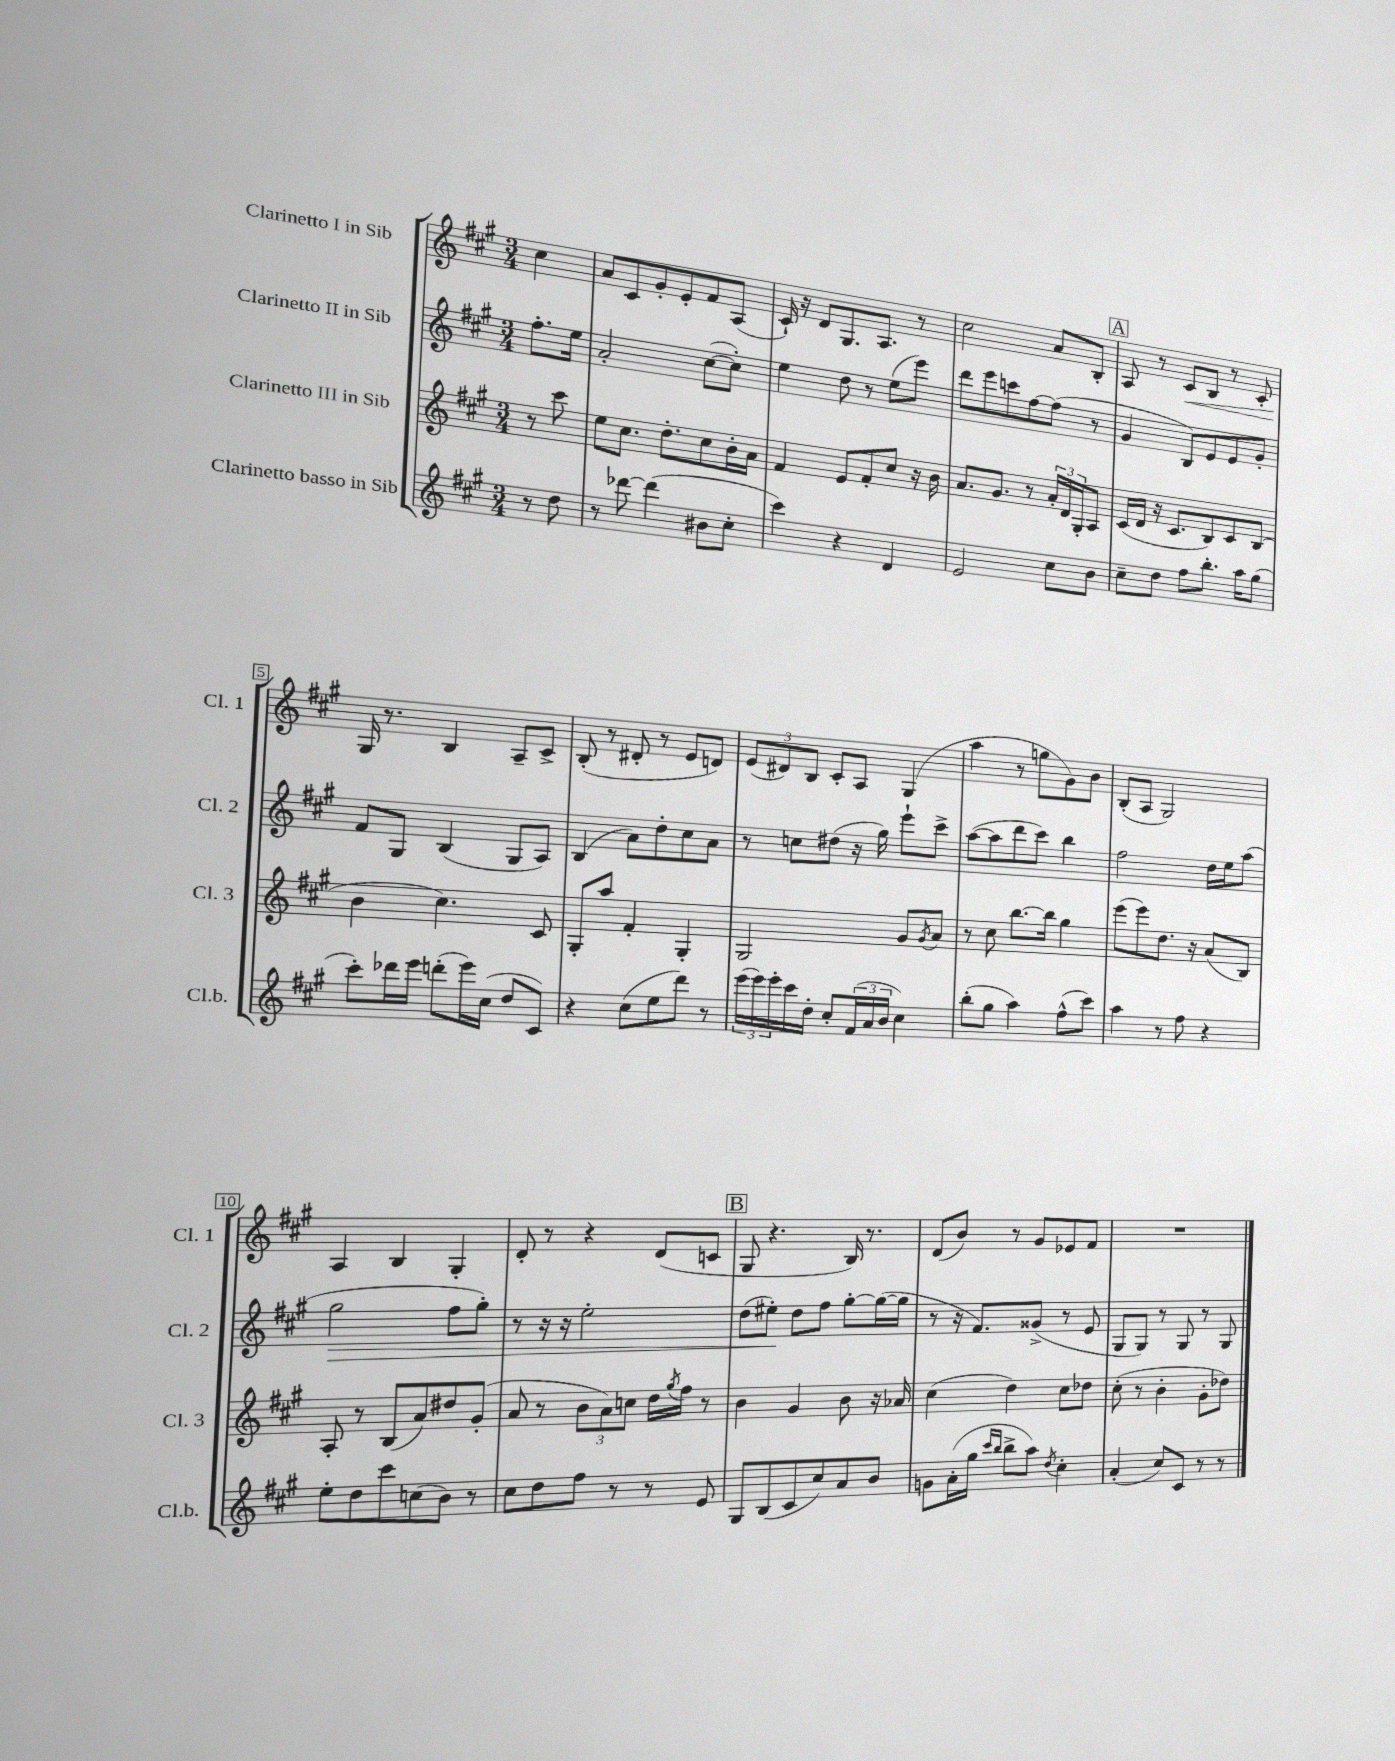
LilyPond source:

<<
\new StaffGroup <<
\new Staff = "s0" \with { instrumentName = "Clarinetto I in Sib" shortInstrumentName = "Cl. 1" } {
    \clef treble \key a \major \numericTimeSignature \time 3/4 \partial 4
    cis''4 |
    a'8 cis'8 gis'8-. e'8-. fis'8 a8( |
    cis'16-!) r16 d'8 gis8. a8. r8 |
    cis''2 a'8 b8-. |
    \mark \markup { \box "A" } a8 r8 cis'8\< b8 r8 cis'8-. |
    gis16\! r8. b4 a8-- cis'8-> |
    b8-.( r8 dis'8-. r8 e'8 d'8) |
    \tuplet 3/2 { e'8( dis'8) b8 } cis'8-. a8 gis4( |
    a''4 r8 g''8 gis'8) b'8 |
    b8-.( a8 gis2) |
    a4 b4 gis4-. |
    d'8-. r8 r4 d'8( c'8 |
    \mark \markup { \box "B" } gis8 r4. b16) r8. |
    d'8( b'8) r8 gis'8 ees'8 fis'8 |
    R2. \bar "|." |
}
\new Staff = "s1" \with { instrumentName = "Clarinetto II in Sib" shortInstrumentName = "Cl. 2" } {
    \clef treble \key a \major \numericTimeSignature \time 3/4 \partial 4
    fis''8.-. e''16 |
    a'2-. cis''8~( cis''8-.) |
    e''4 d''8 r8 e''8( e'''8) |
    d'''8 e'''8 c'''8 fis''8~ fis''8( r8 |
    \mark \markup { \box "A" } gis'4 b8) e'8 e'8 gis'8-. |
    fis'8 gis8 b4( gis8 a8) |
    b4( a'8) d''8-. cis''8 a'8 |
    r8 c''8 dis''8( r16 gis''16) e'''8-! cis'''8-> |
    a''8~( a''8 d'''8 cis'''8) b''4 |
    fis''2 d''16 e''16 a''8( |
    gis''2\> fis''8 gis''8-.) |
    r8 r16 r16 e''2-. |
    \mark \markup { \box "B" } d''8( eis''8-.\!) d''8 fis''8 gis''8~-. gis''16~( gis''16 |
    r8 r16 fis'8.) gisis'8->( r8 e'8 |
    gis8 gis8) r8 gis8 r8 gis8 \bar "|." |
}
\new Staff = "s2" \with { instrumentName = "Clarinetto III in Sib" shortInstrumentName = "Cl. 3" } {
    \clef treble \key a \major \numericTimeSignature \time 3/4 \partial 4
    r8 cis'''8 |
    e''8 cis''8. d''8.-. cis''8 b'16-. a'16 |
    fis'4 e'8 fis'8-. cis''8 r16 b'16 |
    a'8. gis'8. r8 \tuplet 3/2 { a'16-. d'16 gis16-. } a8 |
    \mark \markup { \box "A" } cis'16( d'16 r16 cis'8. b8) cis'8 b8( |
    b'4 cis''4.) cis'8 |
    gis8-. a''8 fis'4-. gis4-. |
    gis2 gis'8 \acciaccatura { gis'8 } a'8 |
    r8 cis''8 b''8.~ b''16 gis''4 |
    e'''8( e'''8) d''8. r16 a'8( b8) |
    a8-. r8 b8( a'8) dis''8 gis'8-.( |
    a'8 r8 \tuplet 3/2 { b'8 a'8) c''8 } d''16 \acciaccatura { gis''8 } fis''16 r8 |
    \mark \markup { \box "B" } b'4 gis'4 b'8 r16 aes'16 |
    cis''4( d''4) cis''8 des''8 |
    cis''8-.( r8 b'4-. gis'8-. des''8) \bar "|." |
}
\new Staff = "s3" \with { instrumentName = "Clarinetto basso in Sib" shortInstrumentName = "Cl.b." } {
    \clef treble \key a \major \numericTimeSignature \time 3/4 \partial 4
    r8 d''8 |
    r8 des'''8~ des'''4( bis'8 cis''8-. |
    cis'''4) r4 d'4 |
    e'2 cis''8 b'8 |
    \mark \markup { \box "A" } cis''8-- d''8 fis''8 b''8.-. a''16 gis''8( |
    cis'''8-.) des'''16 e'''16 d'''8-.( e'''16) cis''16( d''8 cis'8) |
    r4 cis''8( e''8 d'''8) r8 |
    \tuplet 3/2 { e'''16( e'''16) e'''16-. } cis'''16 d''16-. cis''8-. \tuplet 3/2 { fis'16( a'16 b'16 } cis''4) |
    b''8-.( gis''8 a''4) fis''8-^( cis'''8) |
    a''4 r8 fis''8 r4 |
    e''8-. d''8 cis'''8 c''8( b'8) r8 |
    cis''8 d''8 fis''8 r8 r8 e'8 |
    \mark \markup { \box "B" } gis8 b8( cis'8 cis''8) a'8 b'8 |
    g'8 a'16-.( gis''16 \grace { cis'''16 b''16 } b''8-> a''8) \acciaccatura { d''8 } cis''4-. |
    a'4-.( cis''8) cis'8 r8 r8 \bar "|." |
}
>>
>>
\layout { \context { \Score \override BarNumber.stencil = #(make-stencil-boxer 0.1 0.3 ly:text-interface::print) } }
